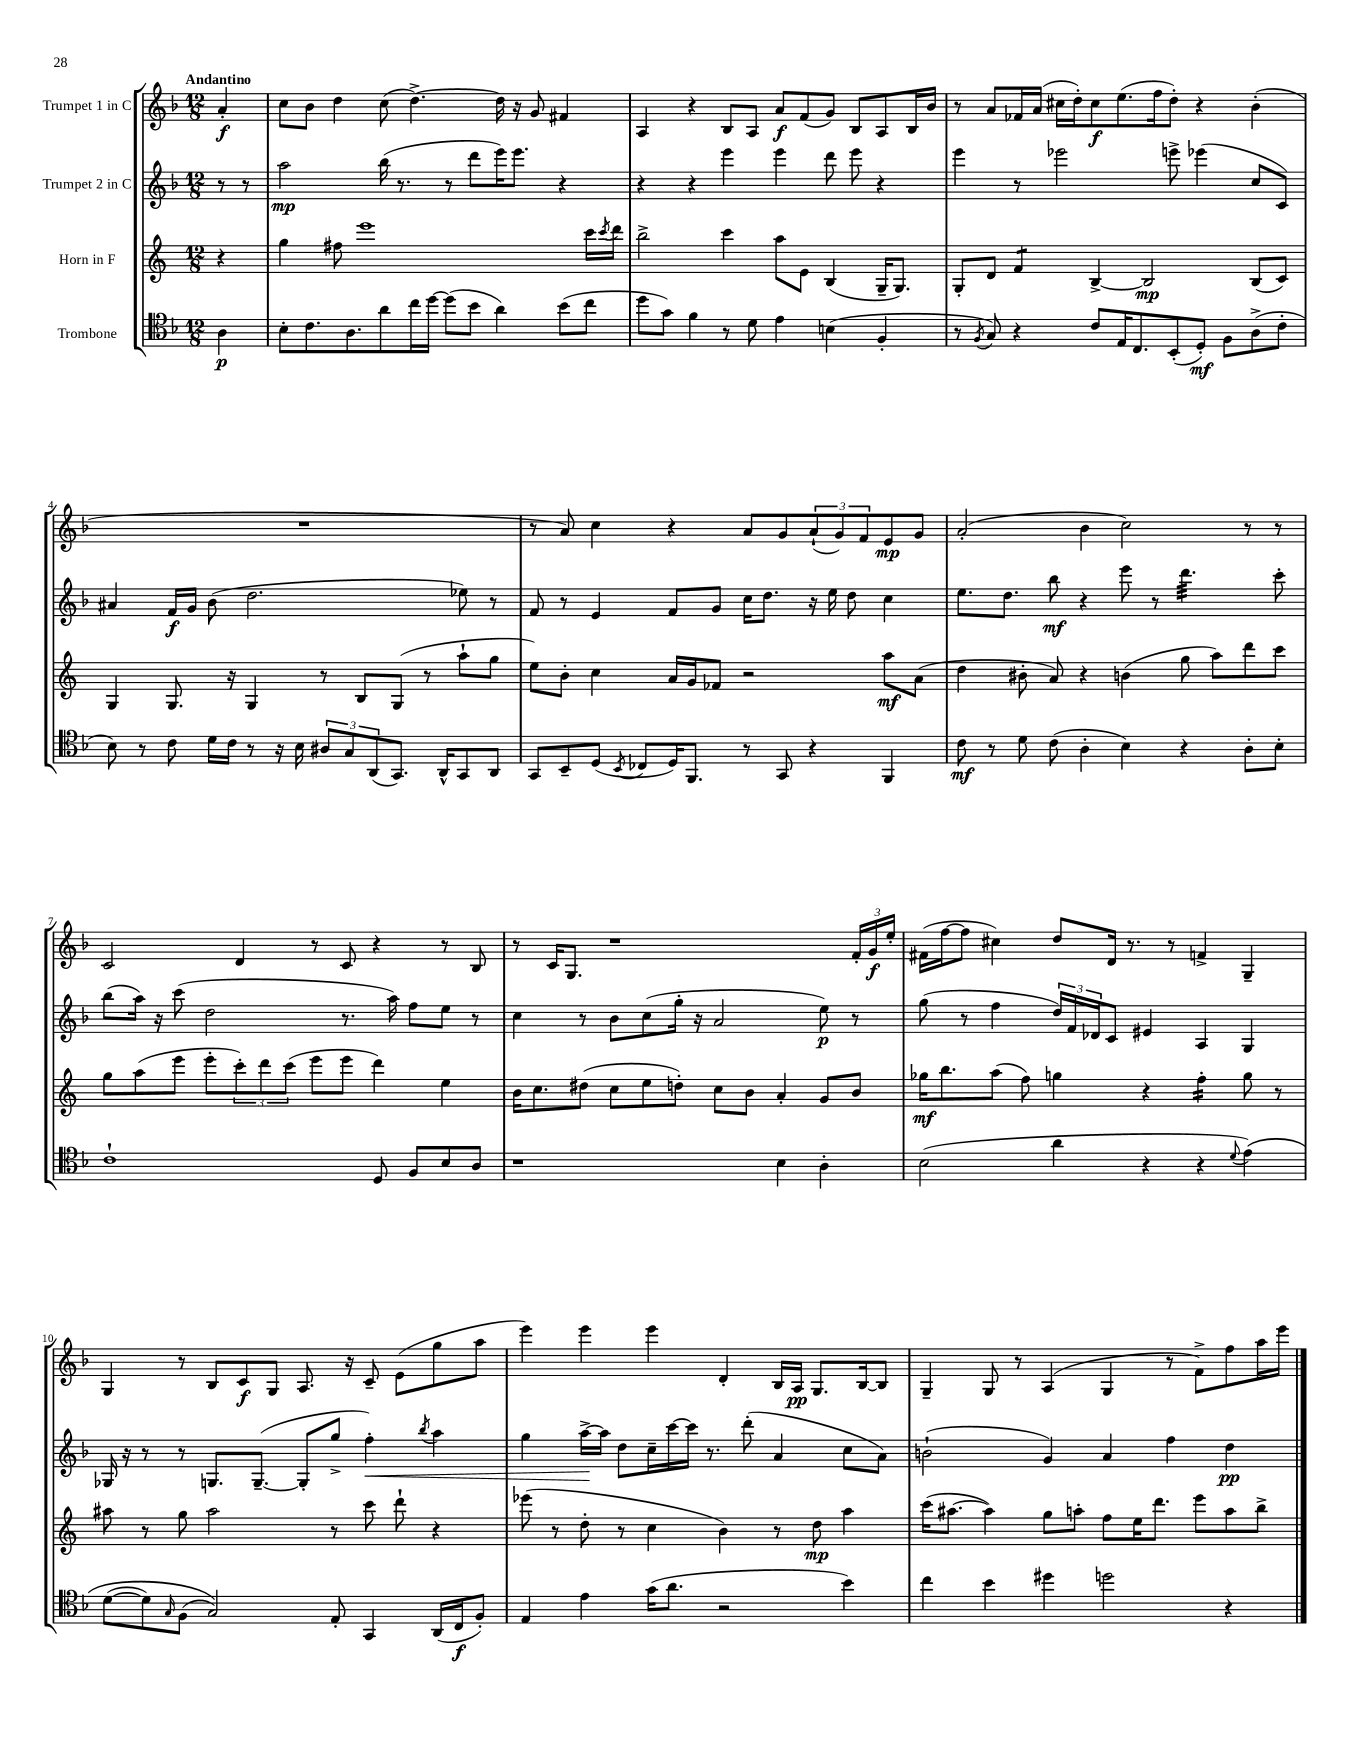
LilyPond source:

<<
\new StaffGroup <<
\new Staff = "s0" \with { instrumentName = "Trumpet 1 in C" } {
    \clef treble \key f \major \numericTimeSignature \time 12/8 \partial 4 \tempo "Andantino"
    a'4-.\f |
    c''8 bes'8 d''4 c''8( d''4.~->) d''16 r16 g'8 fis'4 |
    a4 r4 bes8 a8 a'8\f f'8( g'8) bes8 a8 bes16 bes'16 |
    r8 a'8 fes'16 a'16( cis''16 d''16-.) cis''8\f e''8.( f''16 d''8-.) r4 bes'4-.( |
    R1. |
    r8 a'8) c''4 r4 a'8 g'8 \tuplet 3/2 { a'8-!( g'8) f'8 } e'8\mp g'8 |
    a'2-.( bes'4 c''2) r8 r8 |
    c'2 d'4 r8 c'8 r4 r8 bes8 |
    r8 c'16 g8. r1 \tuplet 3/2 { f'16-. g'16\f e''16-. } |
    fis'16( f''16~ f''8 cis''4) d''8 d'16 r8. r8 f'4-> g4-- |
    g4 r8 bes8 c'8\f g8 a8. r16 c'8-- e'8( g''8 a''8 |
    e'''4) e'''4 e'''4 d'4-. bes16 a16\pp g8. bes16~ bes8 |
    g4-- g8 r8 a4( g4 r8 f'8->) f''8 a''16 e'''16 \bar "|." |
}
\new Staff = "s1" \with { instrumentName = "Trumpet 2 in C" } {
    \clef treble \key f \major \numericTimeSignature \time 12/8 \partial 4
    r8 r8 |
    a''2\mp bes''16( r8. r8 d'''8 e'''16) e'''8. r4 |
    r4 r4 e'''4 e'''4 d'''8 e'''8 r4 |
    e'''4 r8 ees'''2 e'''8-> ees'''4( c''8 c'8) |
    ais'4 f'16\f g'16 bes'8( d''2. ees''8) r8 |
    f'8 r8 e'4 f'8 g'8 c''16 d''8. r16 e''16 d''8 c''4 |
    e''8. d''8. bes''8\mf r4 e'''8 r8 d'''4.:32 c'''8-. |
    bes''8( a''16) r16 c'''8( d''2 r8. a''16) f''8 e''8 r8 |
    c''4 r8 bes'8 c''8( g''16-. r16 a'2 e''8\p) r8 |
    g''8( r8 f''4 \tuplet 3/2 { d''16) f'16 des'16 } c'8 eis'4 a4 g4 |
    ges16 r16 r8 r8 g8. g8.~--( g8-. g''8-> f''4-.\<) \acciaccatura { bes''8 } a''4 |
    g''4 a''16~->\! a''16 d''8 c''16-- c'''16~ c'''16 r8. d'''8-.( a'4 c''8 a'8) |
    b'2-!( g'4) a'4 f''4 d''4\pp \bar "|." |
}
\new Staff = "s2" \with { instrumentName = "Horn in F" } {
    \clef treble \key c \major \numericTimeSignature \time 12/8 \partial 4
    r4 |
    g''4 fis''8 e'''1 c'''16 \acciaccatura { c'''8 } d'''16 |
    b''2-> c'''4 a''8 e'8 b4( g16-- g8.) |
    g8-. d'8 f'4:8 b4~-> b2\mp b8( c'8) |
    g4 g8. r16 g4 r8 b8 g8( r8 a''8-! g''8 |
    e''8) b'8-. c''4 a'16 g'16 fes'8 r2 a''8\mf a'8( |
    d''4 bis'8-. a'8) r4 b'4( g''8 a''8) d'''8 c'''8 |
    g''8 a''8( e'''8 e'''8-. \tuplet 3/2 { c'''8-.) d'''8 c'''8( } e'''8 e'''8 d'''4) e''4 |
    b'16 c''8. dis''8( c''8 e''8 d''8-.) c''8 b'8 a'4-. g'8 b'8 |
    ges''16\mf b''8. a''8( f''8) g''4 r4 f''4:16-. g''8 r8 |
    ais''8 r8 g''8 ais''2 r8 c'''8 d'''8-! r4 |
    ees'''8( r8 d''8-. r8 c''4 b'4) r8 d''8\mp a''4 |
    c'''16( ais''8.~ ais''4) g''8 a''8-. f''8 e''16 d'''8. e'''8 a''8 b''8-> \bar "|." |
}
\new Staff = "s3" \with { instrumentName = "Trombone" } {
    \clef tenor \key f \major \numericTimeSignature \time 12/8 \partial 4
    a4\p |
    bes8-. c'8. a8. a'8 c''16 d''16~ d''8( bes'8 a'4) bes'8( c''8 |
    d''8 g'8) f'4 r8 d'8 e'4 b4( f4-. |
    r8 \acciaccatura { f8 } g8) r4 c'8 e16 c8. bes,8-.( d8-.\mf) f8 a8->( c'8-. |
    bes8) r8 c'8 d'16 c'16 r8 r16 bes16 \tuplet 3/2 { ais8 g8 a,8( } g,8.) a,16-^ g,8 a,8 |
    g,8 bes,8-- d8( \acciaccatura { bes,8 } ces8 d16) f,8. r8 g,8 r4 f,4 |
    c'8\mf r8 d'8 c'8( a4-. bes4) r4 a8-. bes8-. |
    c'1-! d8 f8 bes8 a8 |
    r1 bes4 a4-. |
    bes2( a'4 r4 r4 \appoggiatura { d'8 } e'4)\( |
    d'8~( d'8) \grace { g16 } f8( g2)\) e8-. g,4 a,16( c16\f f8-.) |
    e4 e'4 g'16( a'8. r2 bes'4) |
    c''4 bes'4 dis''4 d''2 r4 \bar "|." |
}
>>
>>
